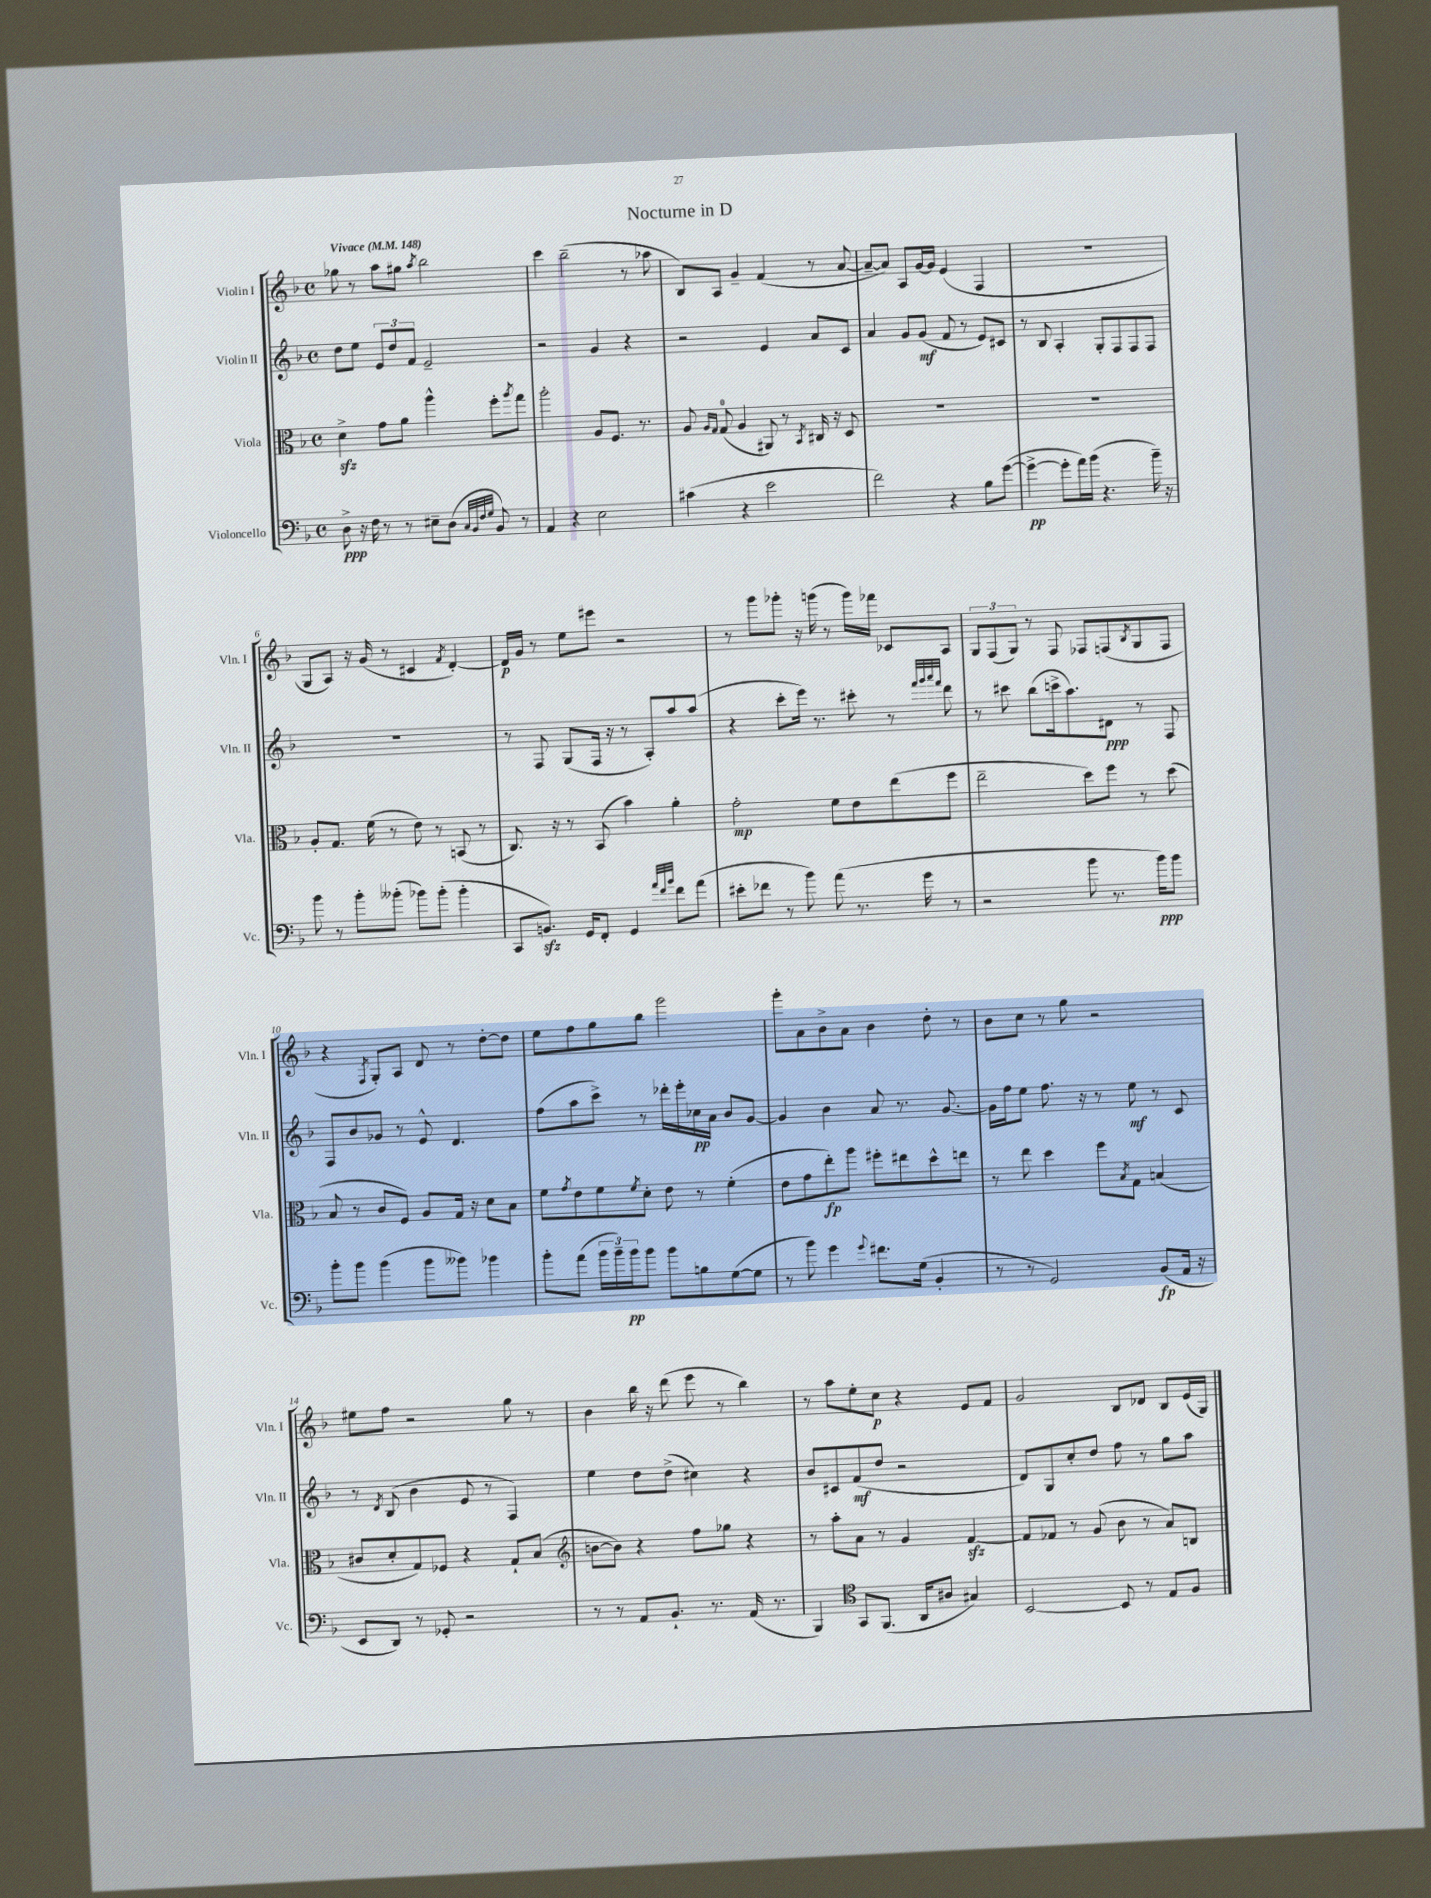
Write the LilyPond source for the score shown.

\header { title = "Nocturne in D" }
<<
\new StaffGroup <<
\new Staff = "s0" \with { instrumentName = "Violin I" shortInstrumentName = "Vln. I" } {
    \clef treble \key f \major \defaultTimeSignature \time 4/4 \tempo "Vivace" 4 = 148
    ges''8 r8 a''8 gis''8 \acciaccatura { a''8 } bes''2 |
    c'''4 bes''2--( r8 aes''8 |
    bes8) a8 g'4-- f'4( r8 a'8~ |
    a'8~-- a'8) a8 g'16~ g'16 e'4( f4 |
    R1 |
    g8 a8) r16 g'16( r8 cis'4 \acciaccatura { f'8 } d'4~-.) |
    d'16\p g'16 r8 e''8 eis'''8 r2 |
    r8 g'''8 ges'''8-. r16 g'''16( r8 g'''16) fes'''16 ces'8 a8 |
    \tuplet 3/2 { g8 f8( g8) } r8 f8 fes8 f8( \acciaccatura { bes8 } g8 f8 |
    r4 \acciaccatura { f8 } g8-.) a8 d'8 r8 d''8~-. d''8 |
    e''8 f''8 g''8 bes''8 g'''2 |
    g'''8-. a'8 bes'8-> a'8 bes'4 d''8-. r8 |
    bes'8 c''8 r8 g''8 r2 |
    eis''8 f''8 r2 g''8 r8 |
    bes'4 bes''16 r16 d'''8( e'''8 r8 bes''4) |
    r8 a''8 e''8-. c''8\p r4 e'8 f'8 |
    g'2 bes8 des'8 bes8 e'16( g16) \bar "|." |
}
\new Staff = "s1" \with { instrumentName = "Violin II" shortInstrumentName = "Vln. II" } {
    \clef treble \key f \major \defaultTimeSignature \time 4/4
    d''8 e''8 \tuplet 3/2 { e'8 d''8 f'8 } e'2-- |
    r2 g'4 r4 |
    r2 e'4 a'8 c'8 |
    a'4 g'8 g'8\mf( f'8 r8 e'8) cis'8 |
    r8 bes8 a4-. g8-. f8 f8 f8 |
    R1 |
    r8 f8 g8( f16 r16 r8 a8-.) a''8 a''8( |
    r4 c'''8-. e'''16) r8. cis'''8-. r8 \grace { f'''32 g'''32 a'''32 f'''32 } d'''8 |
    r8 cis'''8 bes''8( c'''16-> a''8.) dis'8\ppp r8 f8 |
    f8 bes'8 ges'8 r8 e'8-^ d'4. |
    f''8( a''8 c'''8->) r8 des'''16-. e'''16-. ces''16\pp a'16 bes'8 g'8~ |
    g'4 bes'4 a'8 r8. g'8.~ |
    g'16 f''16 e''8 f''8. r16 r8 e''8\mf r8 c'8 |
    r8 \acciaccatura { d'8 } bes8( bes'4 e'8 r8 f4) |
    e''4 d''8 d''8->( cis''4) r4 |
    bes'8 cis'8 f'8\mf( d''8 r2 |
    d'8) g8 c''8-. d''8 f''8 r8 g''8 a''8 \bar "|." |
}
\new Staff = "s2" \with { instrumentName = "Viola" shortInstrumentName = "Vla." } {
    \clef alto \key f \major \defaultTimeSignature \time 4/4
    d'4->\sfz g'8 a'8 a''4-^ f''8-. \acciaccatura { a''8 } g''8 |
    a''2-. a8 f8. r8. |
    a8 \grace { a16 g16 } g8-0( a4 ais,8) r8 \acciaccatura { bes,8 } cis16 r16 d8 |
    R1 |
    R1 |
    a8-. g8. f'16( r8 e'8) r8 b,8( r8 |
    c8.) r16 r8 bes,8( bes'4) a'4-. |
    g'2-.\mp f'8 e'8 e''8( f''8 |
    e''2-- d''8) f''8 r8 d''8( |
    bes8 r8 c'8 f8) a8 g16 r16 d'8 bes8 |
    f'8 \acciaccatura { g'8 } e'8 f'8 \acciaccatura { f'8 } d'8-. e'8 r8 f'4-.( |
    e'8 g'8 e''8-.\fp) a''8 fis''8-. eis''8 d''8-^ e''8 |
    r8 e''8 d''4 f''8 \acciaccatura { bes8 } g8 b4( |
    cis'8 d'8-. g8) fes8 r4 g8-! bes8( |
    \clef treble b'8~ b'8) r4 f''8 ges''8 r4 |
    r8 a''8-. a'8 r8 g'4 f'4~\sfz |
    f'8 fes'8 r8 g'8( bes'8 r8 a'8) b8 \bar "|." |
}
\new Staff = "s3" \with { instrumentName = "Violoncello" shortInstrumentName = "Vc." } {
    \clef bass \key f \major \defaultTimeSignature \time 4/4
    d8->\ppp r16 f16 r8 r8 eis8-- d8( \grace { c32 bes,32 f32 g32 } bes,8) r8 |
    a,4 r4 e2 |
    cis'4( r4 e'2 |
    f'2) r4 bes8 g'8~( |
    g'4~->\pp g'8-. a'16) bes'16( r4. bes'16--) r16 |
    bes'8 r8 bes'8-. beses'8-.( bes'8) bes'8-.( bes'4-. |
    c,8 b,8.\sfz) g,16 f,8-. g,4 \grace { a'32 f'32 bes'32 } f'8 a'8( |
    eis'8-. fes'8 r8 bes'8) a'8( r8. g'16 r8 |
    r2 bes'8 r8. bes'16\ppp) bes'8 |
    bes'8-. bes'8 bes'4( bes'8 beses'8) bes'4 |
    bes'8-. a'8( \tuplet 3/2 { bes'16 bes'16--) bes'16\pp } bes'8 bes'8 b8 g8~( g8 |
    r8 bes'8) g'4 \appoggiatura { g'8 } fis'8. g16( bes,4-. |
    r8 r8 g,2) bes,8\fp( a,16 r16 |
    e,8 d,8) r8 ges,8-. r2 |
    r8 r8 a,8 bes,8.-! r8. a,16( r8. |
    bes,,4) \clef tenor g,8 f,8.( a,16 ais8 gis4) |
    bes,2~ bes,8 r8 e8 f8 \bar "|." |
}
>>
>>
